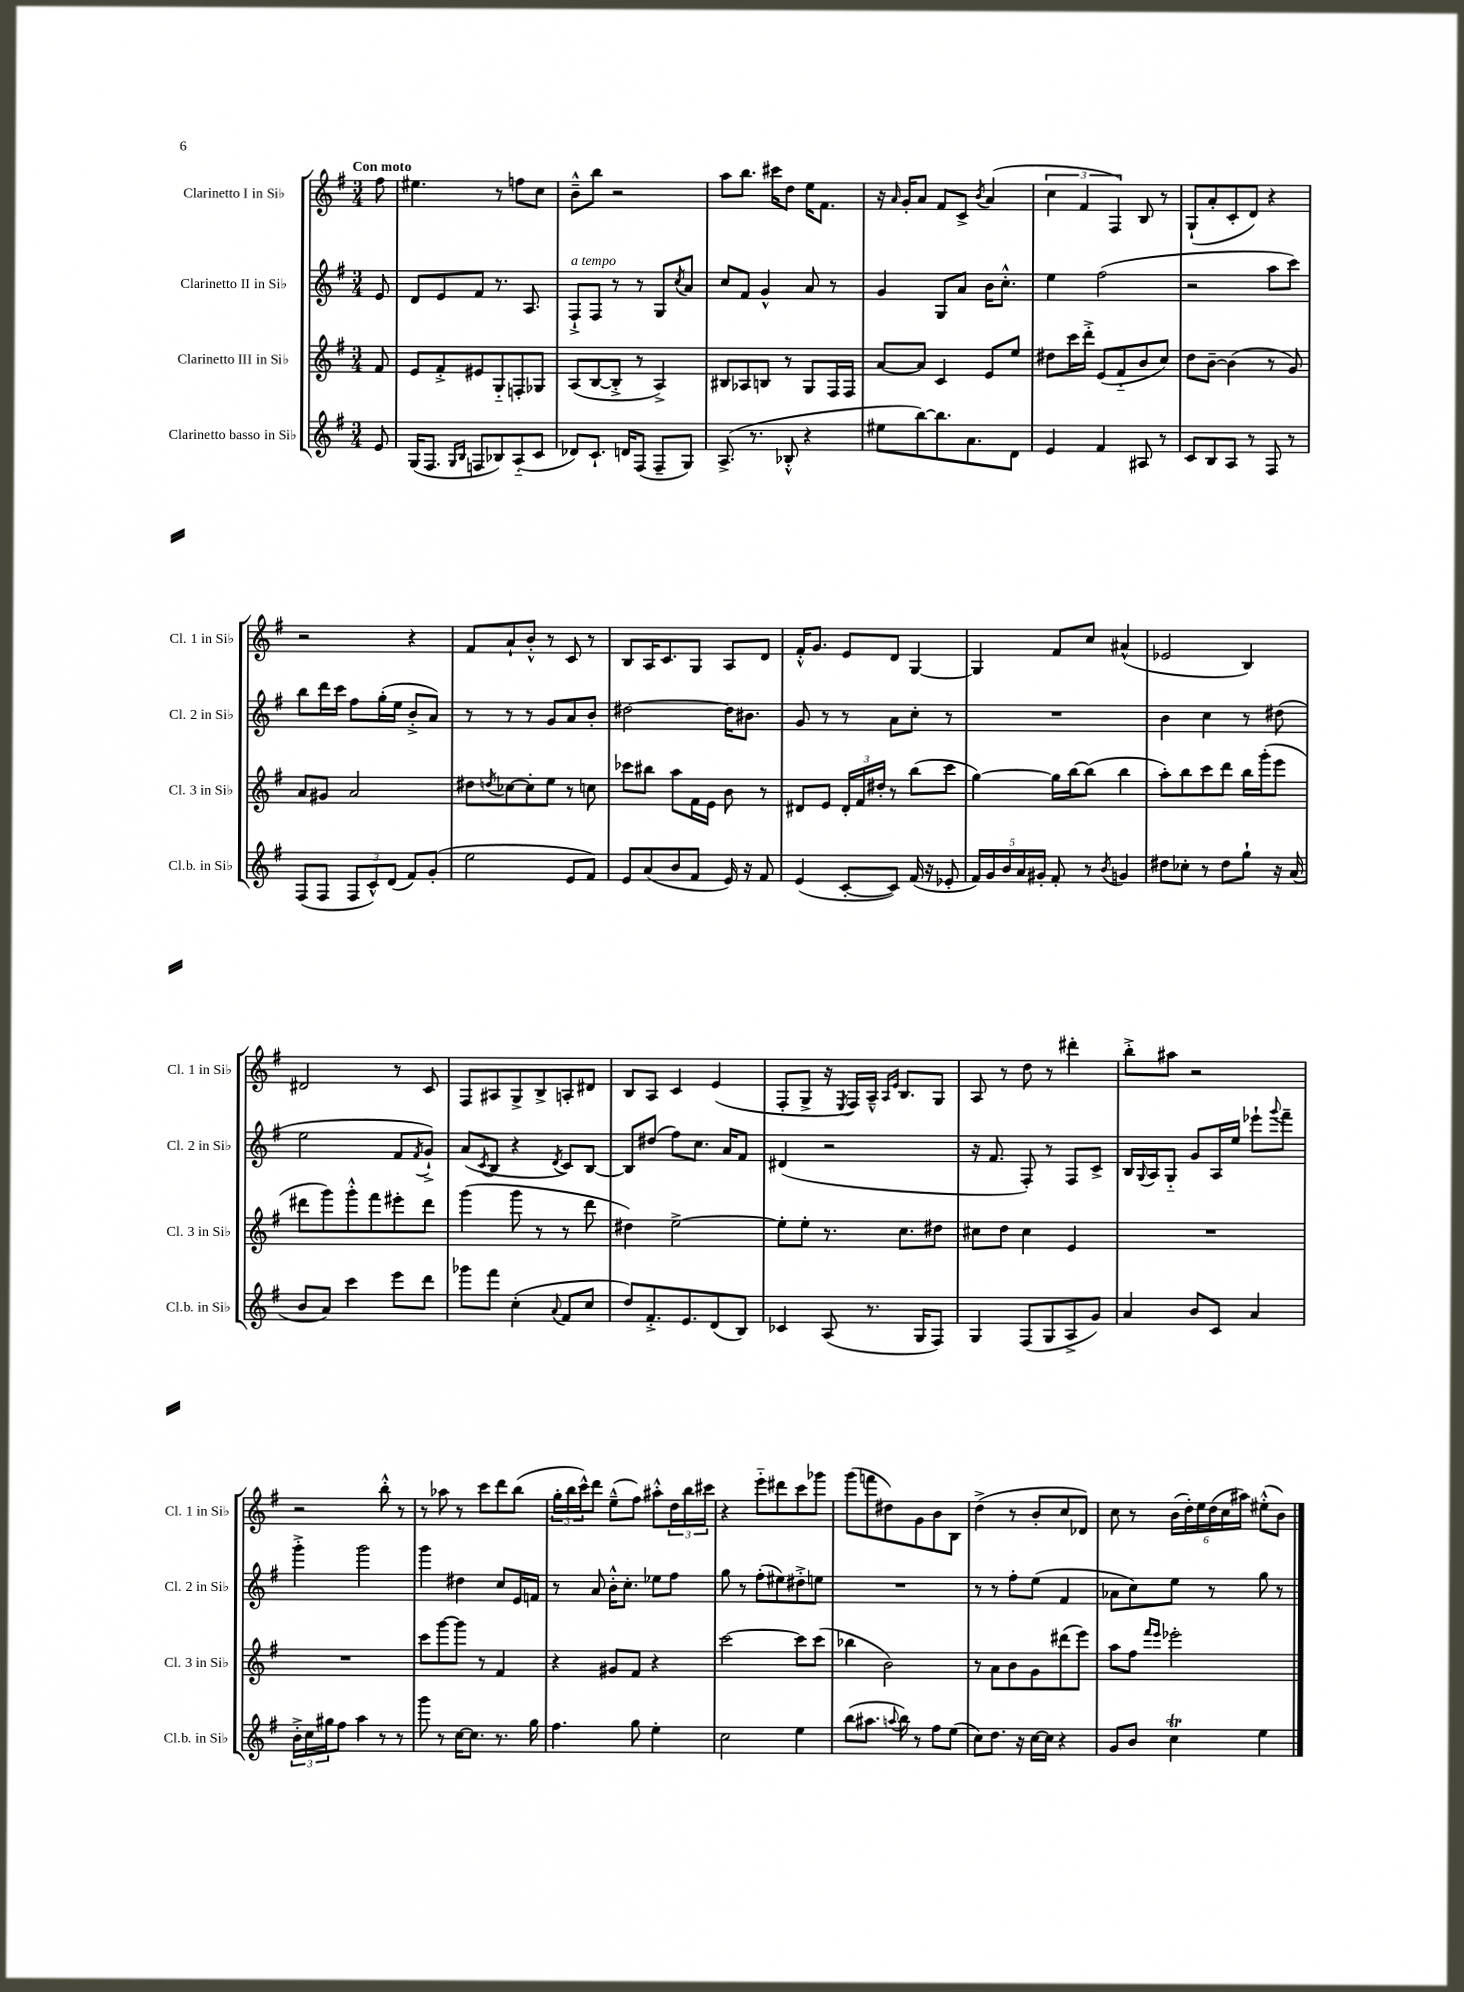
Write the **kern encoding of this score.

**kern	**kern	**kern	**kern
*staff4	*staff3	*staff2	*staff1
*clefG2	*clefG2	*clefG2	*clefG2
*k[f#]	*k[f#]	*k[f#]	*k[f#]
*M3/4	*M3/4	*M3/4	*M3/4
8e/	8f#/	8e/	8ff#\
=	=	=	=
(16G/LK	8e/L	8d/L	4.ee#\
8.F#/J	.	.	.
.	8f#'^/	8e/	.
16qqG/LL	.	.	.
16qqB/JJ	.	.	.
8F/L	8e#/	8f#/J	.
8B-/)	8G'~/	8.r	8r
(8A'~/	8F'/	.	8ff\L
.	.	8.A/	.
8c/J	8G-/J	.	8cc\J
=	=	=	=
8d-/L)	(8A/L	8F#`^/L	8b~^^\L
8.c`/J	[8B/	8F#/J	8bb\J
.	8B'^/]J	8r	2r
16d/LK	.	.	.
(8F#/J	8r	8r	.
8F#~/L	4A^/)	8G/L	.
.	.	8qcc/	.
8G/J)	.	8a/J	.
=	=	=	=
(8.A^/	8B#/L	8cc/L	8aa\L
.	8A-/	8f#/J	8.bb\J
8.r	.	.	.
.	8B/J	4g^^/	.
.	.	.	16ccc#\LK
8B-'^^/	8r	.	8dd\J
4r	8G/L	8a/	16ee\LK
.	.	.	8.f#\J
.	16F#/L	8r	.
.	16F#/JJ	.	.
=	=	=	=
8ee#\L	[8a/L	4g/	16r
.	.	.	16qqa/
.	.	.	16g'/LK
[8bb\)	8a/]J	.	8a/J
8.bb\]	4c/	8G/L	8f#/L
.	.	8a/J	8c^/J
8.a\	.	.	.
.	.	.	8qb/
.	8e/L	16b\LK	(4a/
.	.	8.cc'^^\J	.
8d\J	8ee/J	.	.
=	=	=	=
4e/	8dd#\L	4ee\	6cc\
.	16ccc\L	.	.
.	.	.	6f#/
.	16ddd'^\JJ	.	.
4f#/	(8e/L	(2ff#\	.
.	.	.	6F#/)
.	8f#'~/	.	.
8A#/	8b/	.	8B/
8r	8cc/J)	.	8r
=	=	=	=
8c/L	8dd\L	2r	(8G`/L
8B/	[8b~\J	.	8a'/
8A/J	(4b\]	.	8c'/
8r	.	.	8d/J)
8F#/	8r	8aa\L	4r
8r	8g/)	8ccc\J)	.
=	=	=	=
(8F#/L	8a/L	8bb\L	2r
8F#/J	8g#/J	16ddd\L	.
.	.	16ccc\JJ	.
12F#/L	2a/	8ff#\L	.
12c^^/)	.	.	.
.	.	(16gg'\L	.
(12d/J	.	.	.
.	.	16ee\JJ	.
8f#/L)	.	8b'^/L	4r
(8g'/J	.	8a/J)	.
=	=	=	=
2ee\	8dd#\L	8r	8f#/L
.	8qdd/	.	.
.	[8cc-\	8r	8a`/
.	8cc-'\]	8r	8b'^^/J
.	8ee\J	8g/L	8r
8e/L	8r	8a/	8c/
8f#/J)	8cc\	8b'/J	8r
=	=	=	=
8e/L	8ccc-\L	[2dd#\	8B/L
(8a/	8bb#\J	.	16A/K
.	.	.	8.c/
8b/	8aa\L	.	.
8f#/J	16f#\L	.	8G/J
.	16e\JJ	.	.
16e/)	8b\	16dd#\]LK	8A/L
16r	.	8.b#\J	.
8f#/	8r	.	8d/J
=	=	=	=
(4e/	8d#/L	8g/	16f#'^^/LK
.	.	.	8.g/J
.	8e/J	8r	.
[8c'/L	24d#'/LL	8r	8e/L
.	24f#/	.	.
.	24dd#'/JJ	.	.
8c/]J)	8r	8a\L	8d/J
(16f#/	(8bb\L	8cc'\J	[4G/
16r	.	.	.
8e-'/	8ccc\J	8r	.
=	=	=	=
20f#/LL)	[4gg\)	2.r	4G/]
20g/	.	.	.
20b/	.	.	.
20a/	.	.	.
20g#'/JJ	.	.	.
8f#'/	16gg\]LL	.	8f#/L
.	[16bb\J	.	.
8r	(8bb\]J	.	8cc/J
8qb/	.	.	.
4g/	4bb\	.	(4a#^^/
=	=	=	=
8dd#\L	8aa'\L)	4b\	2e-/
8cc-'\J	8bb\	.	.
8r	8ccc\	4cc\	.
8dd#\L	8ddd\J	.	.
8gg`\J	16bb\LL	8r	4B/)
.	(16ggg'\J	.	.
16r	8eee\J	(8dd#\	.
(16a/	.	.	.
=	=	=	=
8b/L	8ddd#\L	2ee\	2d#/
8a/J)	8ggg\)	.	.
4ccc\	8ggg'^^\	.	.
.	8fff#\	.	.
8eee\L	8eee#'\	8f#/L	8r
.	.	8qf#/	.
8ddd\J	8ddd#\J	8g`^/J)	8c/
=	=	=	=
8ggg-\L	(4ggg\	(8a/L	8F#/L
.	.	8qc/	.
8fff#\J	.	8B/J	8A#/
(4cc'\	8ggg\	4r	8G^/
.	8r	.	8B^/
8qqa/	.	8qd/	.
8f#/L	8r	8c/L)	8A'/
8cc/J	8ddd\	[8B/J	8d#/J
=	=	=	=
8dd/L)	4dd#\)	8B/]L	8B/L
8.f#'^/	.	(8dd#/J	8A/J
.	[2ee^\	8ff#\L)	4c/
8.e/	.	.	.
.	.	8.cc\J	.
(8d/	.	.	(4e/
.	.	16a/LK	.
8B/J)	.	8f#/J	.
=	=	=	=
4c-/	8ee'\]L	(4d#/	8F#'/L
.	8ee'\J	.	8G^/J
(8A/	8.r	2r	16r
.	.	.	8qE/
.	.	.	16F#/LL)
8.r	.	.	16A~^^/JJ
.	.	.	16qqA/LL
.	.	.	16qqe/JJ
.	8.cc\L	.	8.B/L
16G/LK	.	.	.
8F#/J)	8dd#\J	.	8G/J
=	=	=	=
4G/	8cc#\L	16r	8A/
.	.	8.f#/	.
.	8dd\J	.	8r
(8F#/L	4cc#\	8F#'/)	8dd\
8G/	.	8r	8r
8A^/	4e/	8F#/L	4ddd#'\
8g/J)	.	8c^/J	.
=	=	=	=
4a/	2.r	16B/LL	8bb'^\L
.	.	8qqG/	.
.	.	16A/J	.
.	.	8G'~/J	8aa#\J
8b/L	.	8g/L	2r
8c/J	.	16A/L	.
.	.	16ee/JJ	.
4a/	.	8eee-`\L	.
.	.	8qqggg/	.
.	.	8fff#~\J	.
=	=	=	=
24b'^\LL	2.r	4ggg'^\	2r
24cc\	.	.	.
24gg#\J	.	.	.
8ff#\J	.	.	.
4aa\	.	2ggg\	.
8r	.	.	8bb'^^\
8r	.	.	8r
=	=	=	=
8ggg\	8ccc\L	4ggg\	8r
8r	[8ggg\	.	8aa-\
[16cc\LK	8ggg\]J	4dd#\	8r
8.cc\]J	.	.	.
.	8r	.	8ccc\L
8.r	4f#/	8cc/L	8ddd\
.	.	16e/L	(8bb\J
16gg\	.	16f/JJ	.
=	=	=	=
4.ff#\	4r	8r	24gg'\LL
.	.	.	24bb\
.	.	.	24ccc^^\J)
.	.	8a/	8ddd\J
.	8g#/L	16b'^^\LK	(8ee~^^\L
.	.	8.cc'\J	.
8gg\	8f#/J	.	8ff#\J)
4ee'\	4r	8ee-\L	8aa#'^^\L
.	.	8ff#\J	24dd\L
.	.	.	24bb\
.	.	.	24ccc#\JJ
=	=	=	=
2cc\	[2ccc\	8gg\	4r
.	.	8r	.
.	.	(8ff#'\L	8eee'~\L
.	.	8ee#\)	8ddd#\
4ee\	8ccc\]L	8dd#'^\	8ccc\
.	(8ccc\J	8ee\J	8ggg-\J
=	=	=	=
(8bb\L	4bb-\	2.r	(8ggg\L
8.aa#\J	.	.	8fff\
.	2b\)	.	8dd#\)
8qqaa/	.	.	.
16bb\)	.	.	.
8r	.	.	8g\
8ff#\L	.	.	8b\
(8ee\J	.	.	8B\J
=	=	=	=
8cc\L)	8r	8r	(4dd^\
8.dd\J	8a\L	8r	.
.	8b\	8ff#'\L	8r
16r	.	.	.
[16cc\LL	8g\	(8ee\J	8b'/L
16cc\]JJ	.	.	.
4r	(8ddd#\	4f#/	8cc/
.	8eee\J)	.	8d-/J)
=	=	=	=
8g/L	8aa\L	8a-\L	8cc\
8b/J	8ff#\J	8cc\)	8r
.	16qqfff#/LL	.	.
.	16qqeee/JJ	.	.
4cc\	2eee-'\	8ee\J	(24b\LL
.	.	.	24dd'\)
.	.	.	24ee\
.	.	8r	(24dd\
.	.	.	24cc\
.	.	.	24aa#\JJ)
4ee\	.	8gg\	(8ee#'^^\L
.	.	8r	8b\J)
==	==	==	==
*-	*-	*-	*-
